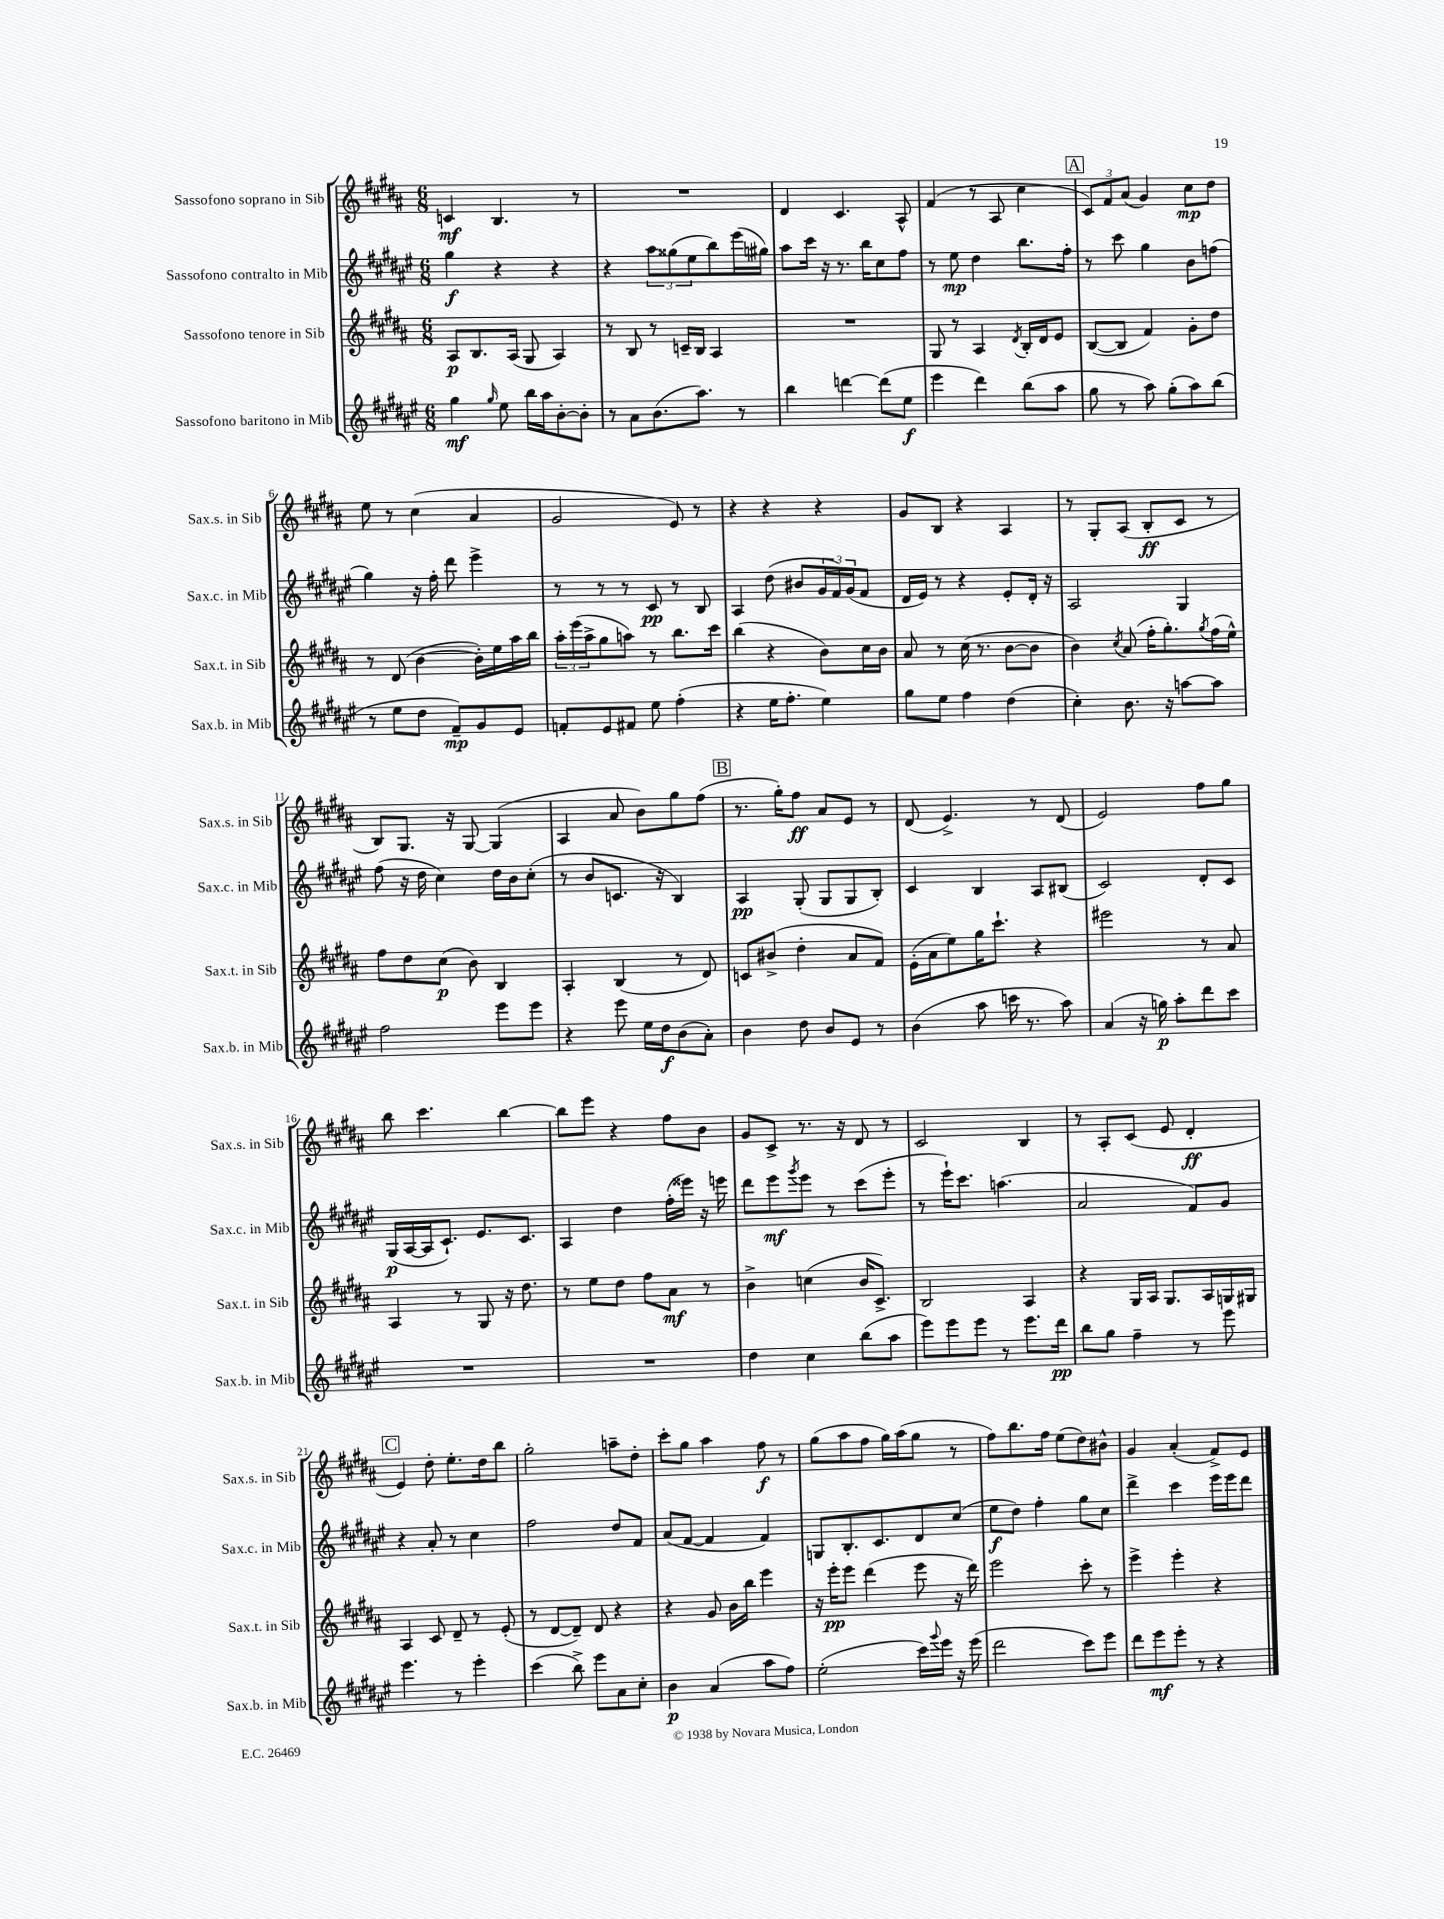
<<
\new StaffGroup <<
\new Staff = "s0" \with { instrumentName = "Sassofono soprano in Sib" shortInstrumentName = "Sax.s. in Sib" } {
    \clef treble \key b \major \numericTimeSignature \time 6/8
    c'4\mf b4. r8 |
    R2. |
    dis'4 cis'4. ais8-^ |
    fis'4( r8 ais8 cis''4 |
    \mark \markup { \box "A" } \tuplet 3/2 { cis'8) fis'8 ais'8( } gis'4) cis''8\mp dis''8 |
    e''8 r8 cis''4( ais'4 |
    gis'2 e'8) r8 |
    r4 r4 r4 |
    gis'8 b8 r4 ais4 |
    r8 gis8-. ais8( b8-.\ff cis'8 r8 |
    b8) gis8. r16 gis8~ gis4( |
    ais4 ais'8 b'8) gis''8 fis''8( |
    \mark \markup { \box "B" } r8. gis''16-.) fis''8\ff ais'8 e'8 r8 |
    dis'8( e'4.->) r8 dis'8( |
    e'2) fis''8 gis''8 |
    b''8 cis'''4. b''4~ |
    b''8 e'''8 r4 fis''8 b'8 |
    gis'8 cis'8-> r8. r16 dis'8 r8 |
    cis'2 b4 |
    r8 ais8-. cis'8( e'8 dis'4-.\ff |
    \mark \markup { \box "C" } e'4) dis''8-. e''8.-. dis''16 b''8 |
    gis''2-. a''8-- dis''8-. |
    cis'''8-. gis''8 ais''4 fis''8\f r8 |
    gis''8( ais''8 fis''8 gis''16) ais''16( gis''8 r8 |
    fis''8) b''8. fis''16 e''8( dis''8) bis'8-^ |
    gis'4 ais'4-.( fis'8->) e'8 \bar "|." |
}
\new Staff = "s1" \with { instrumentName = "Sassofono contralto in Mib" shortInstrumentName = "Sax.c. in Mib" } {
    \clef treble \key fis \major \numericTimeSignature \time 6/8
    gis''4\f r4 r4 |
    r4 \tuplet 3/2 { ais''8 gisis''8( eis''8 } b''8) eis'''16( gis''16) |
    ais''8 cis'''16 r16 r8. b''16 cis''8 fis''8 |
    r8 eis''8\mp dis''4 b''8. fis''16-. |
    \mark \markup { \box "A" } r8 cis'''8 gis''4 b'8 f''8( |
    gis''4) r16 fis''16-. dis'''8 eis'''4-> |
    r8 r8 r8 cis'8\pp r8 b8 |
    ais4 dis''8( bis'8 \tuplet 3/2 { gis'16 fis'16) gis'16( } fis'8 |
    dis'16 eis'16) r8 r4 eis'8-. dis'16-. r16 |
    ais2 gis4 |
    fis''8( r16 dis''16 cis''4) dis''16 b'16 cis''8-.( |
    r8 b'8 c'8. r16 b4) |
    \mark \markup { \box "B" } ais4\pp gis8-.( gis8 gis8 b8-.) |
    cis'4 b4 ais8 bis8( |
    cis'2) dis'8-. cis'8 |
    gis16\p( ais16~ ais16 cis'8.-!) eis'8. cis'8. |
    ais4 dis''4 fis''16-.( eisis'''16) r16 e'''16 |
    dis'''8 eis'''8\mf \acciaccatura { gis'''8 } eis'''8 r8 cis'''8( eis'''8-. |
    r8 eis'''16-!) cis'''8. a''4.( |
    ais'2 fis'8) gis'8 |
    \mark \markup { \box "C" } r4 ais'8-. r8 cis''4 |
    fis''2 dis''8 fis'8 |
    ais'8( fis'8~ fis'4 fis'4) |
    g8 b8.-. cis'8. dis'8 cis''8( |
    eis''8\f dis''8) fis''4-. gis''8 cis''8 |
    dis'''4-> cis'''4 eis'''16 eis'''16 dis'''8 \bar "|." |
}
\new Staff = "s2" \with { instrumentName = "Sassofono tenore in Sib" shortInstrumentName = "Sax.t. in Sib" } {
    \clef treble \key b \major \numericTimeSignature \time 6/8
    ais8\p b8. ais16( gis8 ais4) |
    r8 b8 r8 c'16-- b16 ais4 |
    R2. |
    gis8 r8 ais4 \acciaccatura { dis'8 } b16-. dis'16 e'8 |
    \mark \markup { \box "A" } b8~( b8 fis'4) gis'8-. dis''8 |
    r8 dis'8( b'4~ b'16-.) e''16 ais''16 b''16 |
    \tuplet 3/2 { ais''16-. e'''16( ais''16-> } gis''8 a''8) r8 b''8. cis'''16 |
    b''4( r4 b'8) cis''16 b'16 |
    ais'8 r8 cis''16( r8. b'8~ b'8 |
    b'4) \acciaccatura { cis''8 } ais'8( fis''16-. gis''8.-.) \acciaccatura { gis''8 } fis''16( e''16-^) |
    fis''8 dis''8 cis''8\p( b'8) b4 |
    ais4-. b4( r8 dis'8) |
    \mark \markup { \box "B" } c'8 bis'8->( dis''4-. ais'8 fis'8) |
    e'16-.( ais'16 e''8) gis''16 cis'''8.-! r4 |
    eis'''2 r8 ais'8 |
    ais4 r8 gis8 r16 dis''8. |
    r8 e''8 dis''8 fis''8 ais'8\mf r8 |
    b'4-> c''4( b'16 cis'8.->) |
    b2 ais4 |
    r4 gis16 ais16 gis8. ais16 g16 gis16 |
    \mark \markup { \box "C" } ais4 cis'8 dis'8-- r8 e'8-.( |
    r8 dis'8~ dis'8--) dis'8 r4 |
    r4 gis'8 b'16 b''16 e'''4 |
    r16 e'''16-.\pp e'''8 dis'''4( e'''8 r16 dis'''16) |
    e'''2 cis'''8-. r8 |
    e'''4-> e'''4-. r4 \bar "|." |
}
\new Staff = "s3" \with { instrumentName = "Sassofono baritono in Mib" shortInstrumentName = "Sax.b. in Mib" } {
    \clef treble \key fis \major \numericTimeSignature \time 6/8
    gis''4\mf \grace { gis''16 } eis''8 b''16 ais''16 b'8~-. b'8-. |
    r8 ais'8 b'8.( ais''8.) r8 |
    b''4 d'''4~ d'''8( eis''8\f |
    eis'''4 dis'''4) b''8( ais''8 |
    \mark \markup { \box "A" } gis''8 r8 ais''8) gis''8-.( ais''8) b''8( |
    r8 eis''8 dis''8 fis'8--\mp) gis'8 eis'8 |
    f'8-. eis'8 fis'8 eis''8 fis''4-.( |
    r4 eis''16 fis''8.-. eis''4) |
    gis''8 eis''8 fis''4 dis''4( |
    cis''4-.) b'8. r16 a''8~ a''8 |
    fis''2 eis'''8 eis'''8 |
    r4 eis'''8 eis''16 dis''16\f b'8( ais'8-.) |
    \mark \markup { \box "B" } b'4 dis''8 b'8 eis'8 r8 |
    b'4( ais''8 c'''16 r8. ais''8) |
    ais'4( r16 g''16\p) ais''8-. dis'''8 cis'''8 |
    R2. |
    R2. |
    dis''4 cis''4 b''8( ais''8 |
    eis'''8) eis'''8 eis'''8 r8 eis'''8. dis'''16\pp |
    b''8 gis''8 fis''4-- r8 eis'''8 |
    \mark \markup { \box "C" } eis'''4. r8 eis'''4-. |
    cis'''4( b''8->) eis'''8 ais'8 cis''8-. |
    b'4\p ais'4( ais''8 fis''8) |
    eis''2-.( cis'''16) \appoggiatura { gis'''8 } eis'''16 r16 eis'''16( |
    dis'''2 cis'''8) eis'''8 |
    dis'''8 eis'''8\mf eis'''8-. r8 r4 \bar "|." |
}
>>
>>
